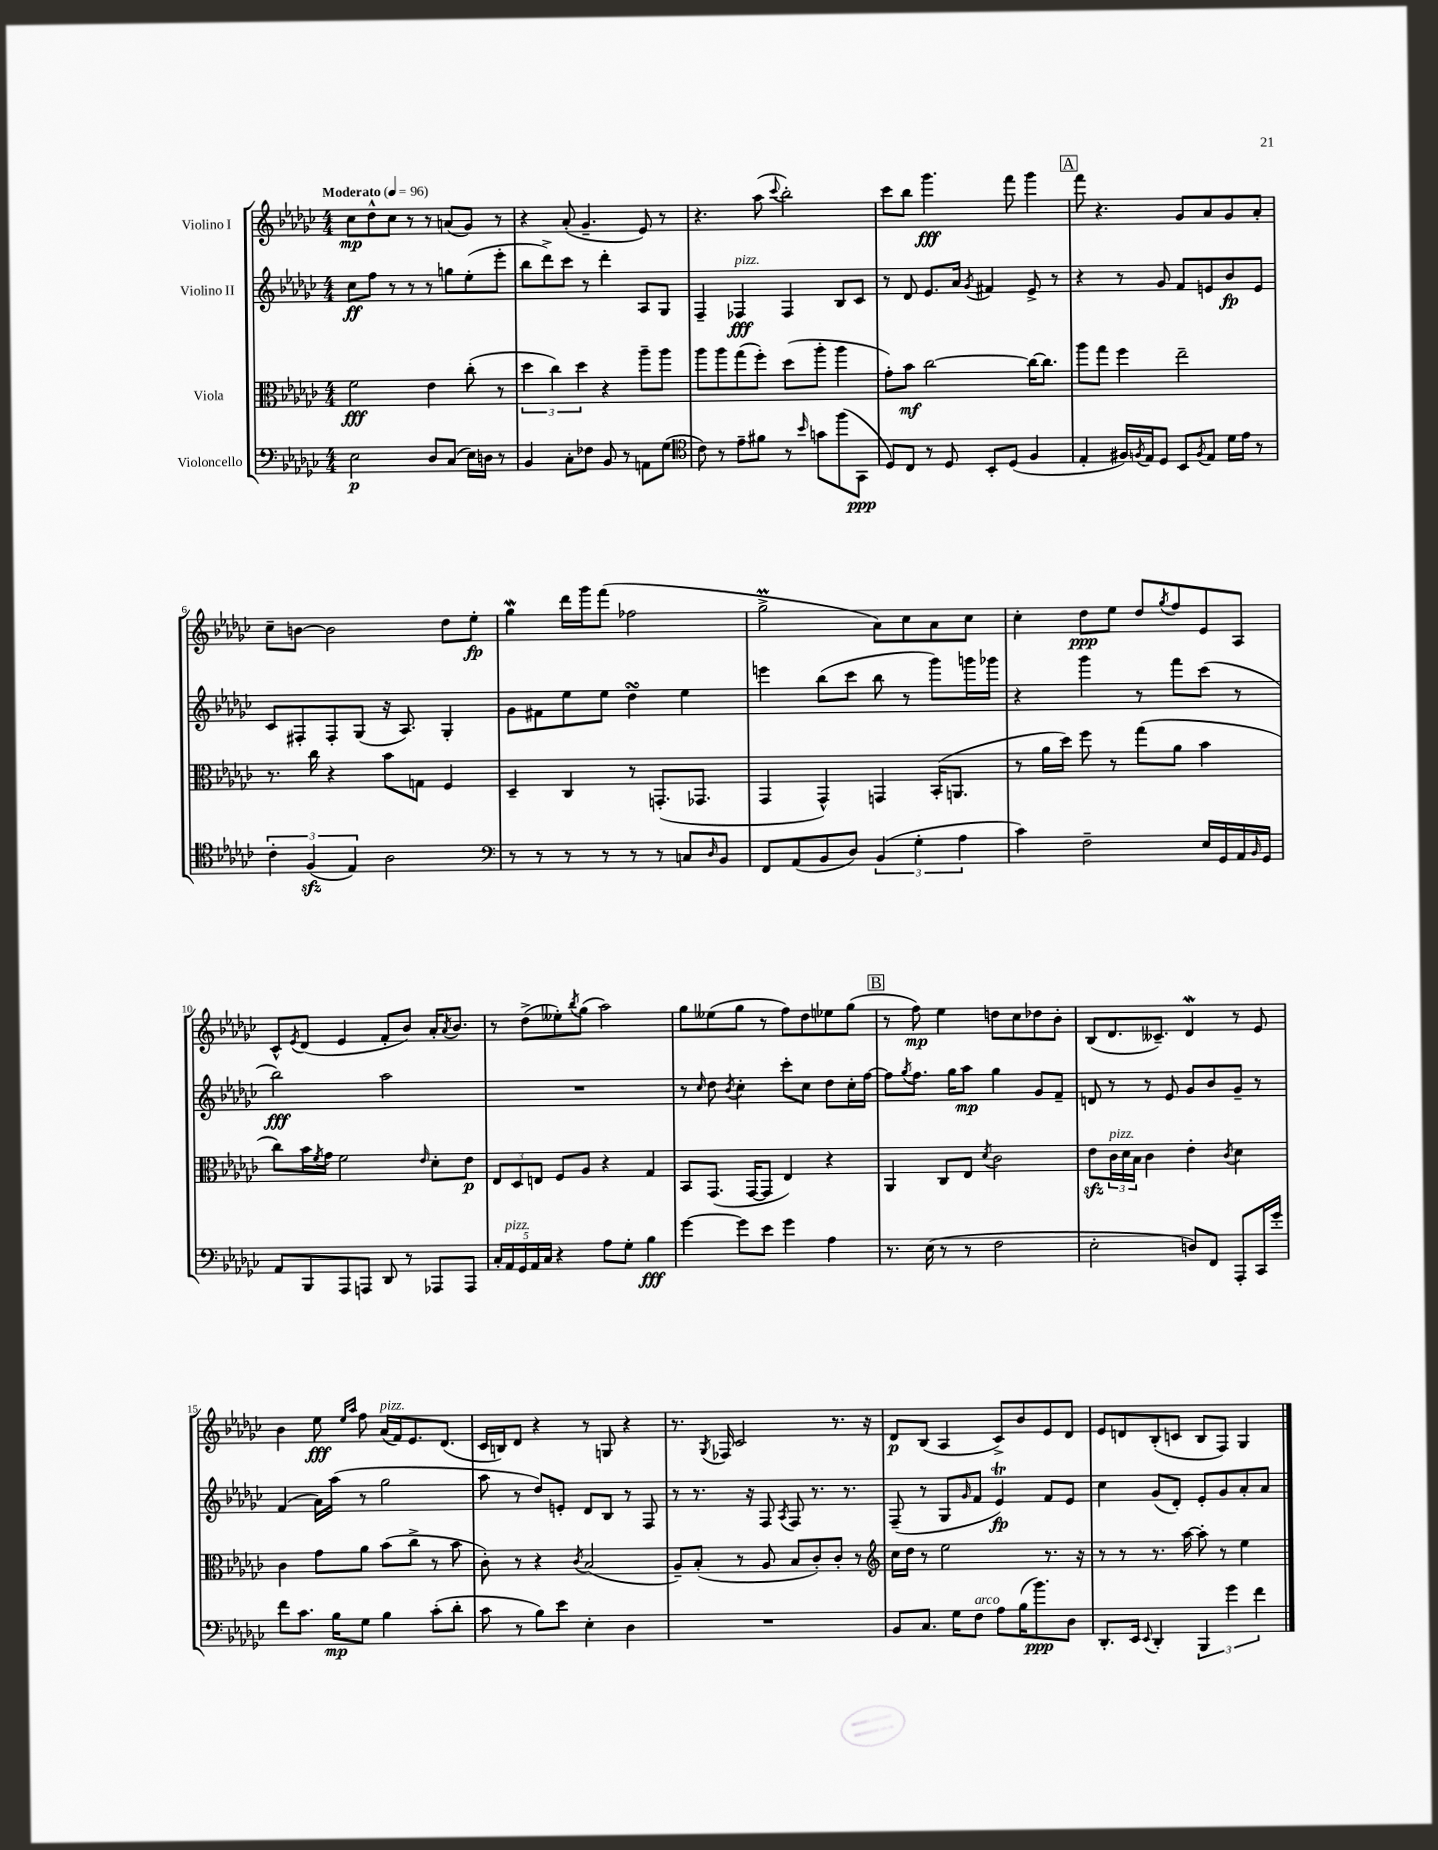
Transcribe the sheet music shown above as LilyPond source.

<<
\new StaffGroup <<
\new Staff = "s0" \with { instrumentName = "Violino I" } {
    \clef treble \key ges \major \numericTimeSignature \time 4/4 \tempo "Moderato" 4 = 96
    ces''8\mp des''8-^ ces''8 r8 r8 a'8( ges'8) r8 |
    r4 aes'8-.( ges'4.-- ees'8) r8 |
    r4. aes''8( \appoggiatura { ces'''8 } bes''2-.) |
    ces'''8 bes''8 ges'''4.\fff f'''8 ges'''4 |
    \mark \markup { \box "A" } f'''8 r4. ges'8 aes'8 ges'8 aes'8-. |
    ces''8-- b'8~ b'2 des''8 ees''8-.\fp |
    ges''4\mordent des'''16 ges'''16 f'''8( fes''2 |
    ges''2->\prall aes'8) ces''8 aes'8 ces''8 |
    ces''4-. des''8\ppp ees''8 des''8 \acciaccatura { ges''8 } f''8 ees'8 aes8 |
    ces'8-^ \acciaccatura { ees'8 } des'8( ees'4 f'8-. bes'8) aes'16-. \acciaccatura { aes'8 } bes'8. |
    r8 des''8->( eeses''8-.) \acciaccatura { bes''8 } ges''8( aes''2) |
    ges''8 eeses''8( ges''8 r8 f''8) des''8 ees''8 ges''8( |
    \mark \markup { \box "B" } r8 f''8\mp) ees''4 d''8 ces''8 des''8 bes'8-. |
    bes8( des'8. ceses'8.--) des'4\mordent r8 ees'8 |
    bes'4 ees''8\fff \grace { ees''16 aes''16 } f''8 aes'16^\markup { \italic "pizz." }( f'16) ees'8. des'8.( |
    ces'16 b16) des'8 r4 r8 g8 r4 |
    r8. \acciaccatura { ges8 } fes16 ces'2 r8. r16 |
    des'8\p bes8( aes4 ces'8->) bes'8 ees'8 des'8 |
    ees'8 d'8 bes8-.( c'8 bes8 f8) ges4 \bar "|." |
}
\new Staff = "s1" \with { instrumentName = "Violino II" } {
    \clef treble \key ges \major \numericTimeSignature \time 4/4
    ces''8\ff f''8 r8 r8 r8 g''8 ees''8-.( ees'''8-. |
    bes''8 des'''8->) ces'''8 r8 des'''4-. aes8 ges8 |
    f4-- fes4\fff^\markup { \italic "pizz." } fes4 bes8 ces'8 |
    r8 des'8 ees'8. aes'16 \acciaccatura { ges'8 } fis'4 ees'8-> r8 |
    \mark \markup { \box "A" } r4 r8 ges'8 f'8 e'8 bes'8\fp e'8 |
    ces'8 fis8-. fis8-. ges8( r16 aes8.) ges4-. |
    ges'8 fis'8 ees''8 ees''8 des''4\turn ees''4 |
    e'''4 bes''8( ces'''8 bes''8 r8 ges'''8) g'''16 ges'''16 |
    r4 ges'''4 r8 f'''8 ces'''8( r8 |
    bes''2\fff) aes''2 |
    R1 |
    r8 \grace { ces''16 } des''8 \acciaccatura { bes'8 } ces''4-. ces'''8-. ces''8 des''8 ces''16-. f''16~ |
    \mark \markup { \box "B" } f''8 \acciaccatura { ges''8 } f''8. ges''16 aes''8\mp ges''4 ges'8 f'8-- |
    d'8 r8 r8 ees'8 ges'8 bes'8 ges'8-- r8 |
    f'4( aes'16) aes''16( r8 ges''2 |
    aes''8 r8 des''8) e'8-. des'8 bes8 r8 f8 |
    r8 r8. r16 f8 \acciaccatura { aes8 } f8 r8. r8. |
    f8--( r8 ges8 \grace { ges'16 } f'8 ees'4\trill\fp) f'8 ees'8 |
    ces''4 ges'8( des'8-.) ees'8-. ges'8 aes'8-. aes'8 \bar "|." |
}
\new Staff = "s2" \with { instrumentName = "Viola" } {
    \clef alto \key ges \major \numericTimeSignature \time 4/4
    f'2\fff ees'4 ces''8-.( r8 |
    \tuplet 3/2 { des''4 ces''4) des''4 } r4 aes''8-- aes''8 |
    aes''8 aes''8 ges''8( f''8-.) des''8( aes''8-. aes''4 |
    ges'8-.) bes'8\mf ces''2~ ces''16~ ces''8. |
    \mark \markup { \box "A" } aes''8 ges''8 f''4 ees''2-- |
    r8. ces''16 r4 bes'8 g8 f4 |
    des4-- ces4 r8 g,8.-.( ges,8. |
    ges,4 ges,4-^) g,4 bes,16-.( a,8. |
    r8 aes'16 des''16) f''8 r8 ges''8( aes'8 bes'4 |
    ces''8) bes'16 \acciaccatura { f'8 } ges'16 f'2 \grace { ees'16 } des'8-. ees'8\p |
    \tuplet 3/2 { ees8 des8 e8 } f8 aes8 r4 ges4 |
    bes,8 ges,8.( ges,16~ ges,8 ees4) r4 |
    \mark \markup { \box "B" } aes,4 ces8 ees8 \acciaccatura { des'8 } ces'2 |
    ees'8\sfz \tuplet 3/2 { ces'16^\markup { \italic "pizz." } des'16 bes16 } ces'4 ees'4-. \acciaccatura { ces'8 } des'4 |
    ces'4 ges'8 aes'8 bes'8( ces''8-> r8 bes'8 |
    ces'8-.) r8 r4 \acciaccatura { ces'8 } bes2( |
    aes8--) bes8-.( r8 aes8 bes8 ces'8-.) ces'8-. r8 |
    \clef treble ces''16 des''16 r8 ees''2 r8. r16 |
    r8 r8 r8. aes''16~ aes''8-. r8 ees''4 \bar "|." |
}
\new Staff = "s3" \with { instrumentName = "Violoncello" } {
    \clef bass \key ges \major \numericTimeSignature \time 4/4
    ees2\p des8 ces8( ees16) d16 r8 |
    bes,4 ces8-. fes8 bes,8 r8 a,8 ges8( |
    \clef tenor ces'8) r8 ees'8-- fis'8 r8 \grace { bes'16 } g'8 f''8( ges,8\ppp |
    des8) ces8 r8 des8 bes,8-. des8( f4 |
    \mark \markup { \box "A" } ees4-. fis16) \acciaccatura { f8 } ees16 des8 bes,8 \acciaccatura { f8 } ees8 des'16 ees'16 r8 |
    \tuplet 3/2 { ces'4-. f4\sfz( ees4) } aes2 |
    \clef bass r8 r8 r8 r8 r8 r8 c8 \grace { des16 } bes,8 |
    f,8 aes,8( bes,8 des8) \tuplet 3/2 { bes,4( ges4-. aes4 } |
    ces'4) f2-- ees16 ges,16 aes,16 \grace { bes,16 } ges,16 |
    aes,8 bes,,8 aes,,8 a,,8 des,8 r8 aes,,8 aes,,8 |
    \tuplet 5/4 { ces16-. aes,16^\markup { \italic "pizz." } ges,16 aes,16 ces16 } r4 aes8 ges8-. bes4\fff |
    ges'4~ ges'8 ees'8 ges'4 aes4 |
    \mark \markup { \box "B" } r8. ees16( r8 r8 f2 |
    ees2-. d8) f,8 aes,,8-. ces,16 ges'16-. |
    f'8 ces'8. bes16\mp ges8 bes4 ces'8-.( des'8-. |
    ces'8 r8 bes8) ees'8 ees4-. des4 |
    R1 |
    bes,8 ces8. ges16 f8^\markup { \italic "arco" } aes8 bes16( bes'8.\ppp) des8 |
    des,8.-. ees,16 \appoggiatura { ees,8 } des,4-. \tuplet 3/2 { bes,,4 ges'4 f'4 } \bar "|." |
}
>>
>>
